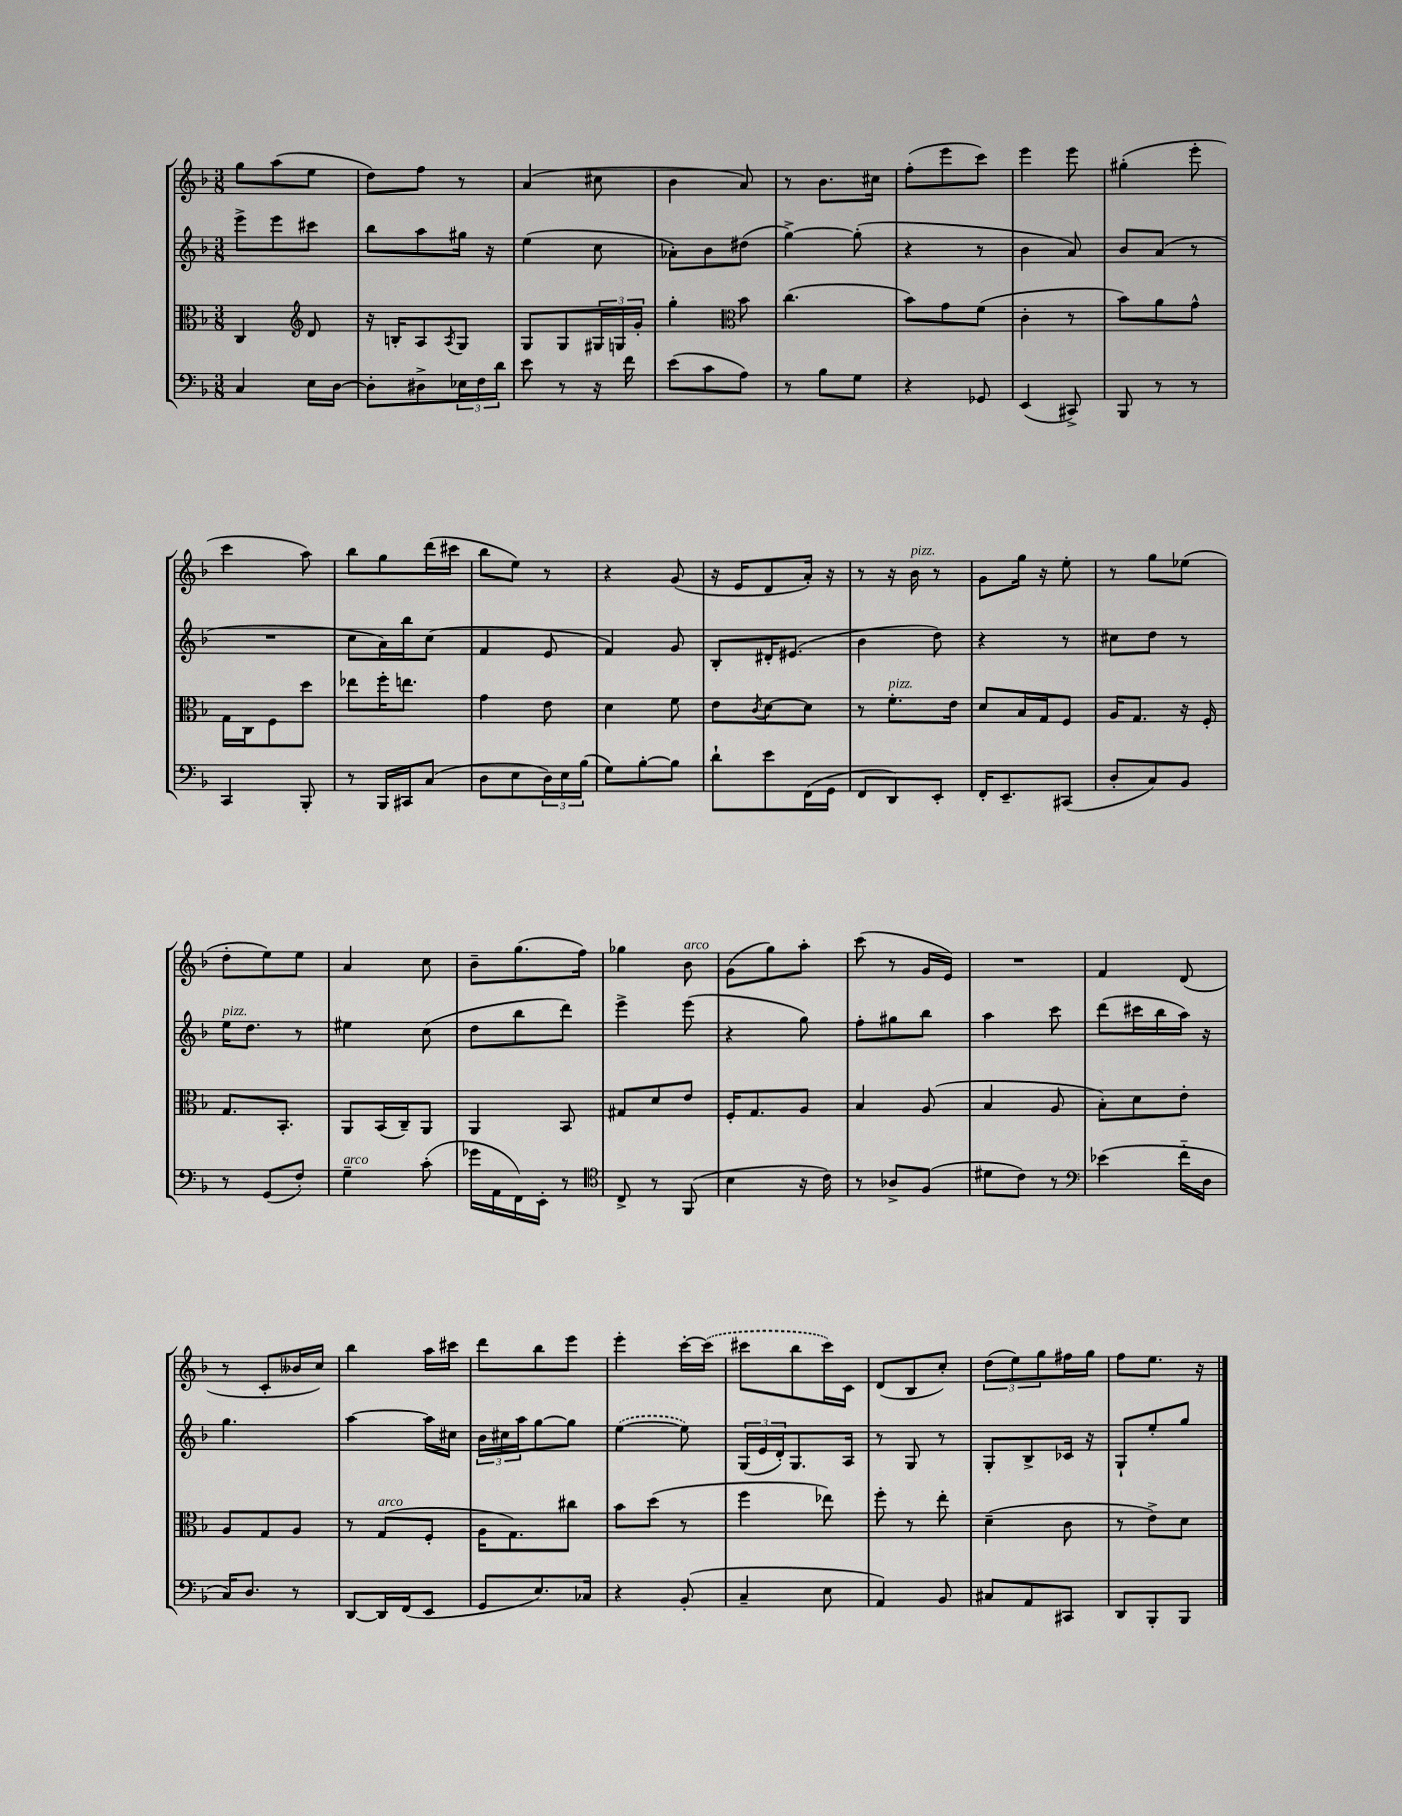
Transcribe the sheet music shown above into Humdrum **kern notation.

**kern	**kern	**kern	**kern
*staff4	*staff3	*staff2	*staff1
*clefF4	*clefC3	*clefG2	*clefG2
*k[b-]	*k[b-]	*k[b-]	*k[b-]
*M3/8	*M3/8	*M3/8	*M3/8
4C	4C	8eee^	8gg
.	.	8eee	(8aa
*	*clefG2	*	*
16E	8d	8ccc#	8ee
[16D	.	.	.
=	=	=	=
8D']	16r	8bb-	8dd)
.	16B'	.	.
8D#^	8A	8aa	8ff
.	8qA	.	.
24E-	8G	16gg#	8r
24F	.	.	.
.	.	16r	.
24d	.	.	.
=	=	=	=
8e	8G	(4ee	(4a
8r	8G	.	.
16r	24G#	8cc	8cc#
.	24G	.	.
16f	.	.	.
.	24g'	.	.
=	=	=	=
(8e	4gg'	8a-')	4b-
8c	.	8b-	.
*	*clefC3	*	*
8A)	8b-	(8dd#	8a)
=	=	=	=
8r	(4.cc	[4gg^)	8r
8B-	.	.	8.b-
8G	.	(8gg']	.
.	.	.	16cc#
=	=	=	=
4r	8b-)	4r	(8ff'
.	8g	.	8eee
8GG-	(8f	8r	8ccc)
=	=	=	=
(4EE	4c'	4b-	4eee
8CC#^)	8r	8a)	8eee
=	=	=	=
8BBB-	8b-)	8b-	(4gg#'
8r	8a	(8a	.
8r	8g^^	8r	8eee'
=	=	=	=
4CC	16G	4.r	4ccc
.	16C	.	.
.	8F	.	.
8BBB-'	8dd	.	8aa)
=	=	=	=
8r	8ee-	8cc	8bb-
16BBB-	16ff'	16a)	8gg
16CC#	8.ee	16bb-	.
(8C	.	(8cc	(16ddd
.	.	.	16ccc#
=	=	=	=
8D	4g	4f	8bb-
8E	.	.	8ee)
24D)	8e	8e	8r
24E	.	.	.
(24B-	.	.	.
=	=	=	=
8G)	4d	4f)	4r
[8B-'	.	.	.
8B-]	8f	8g	(8g
=	=	=	=
8d`	8e	8B-'	16r
.	.	.	16e
.	8qc	.	.
8e	[8d	16d#'	8d
.	.	(8.e#	.
(16FF	8d]	.	16a')
16GG	.	.	16r
=	=	=	=
8FF	8r	4b-	8r
8DD)	8.f'	.	16r
.	.	.	16b-
8EE'	.	8dd)	8r
.	16e	.	.
=	=	=	=
16FF'	8d	4r	8g
8.EE~	.	.	.
.	16B-	.	16gg
.	16G	.	16r
(8CC#	8F	8r	8ee'
=	=	=	=
8D'	16A	8cc#	8r
.	8.G	.	.
8C)	.	8dd	8gg
8BB-	16r	8r	(8ee-
.	16F'	.	.
=	=	=	=
8r	8.G	16ee	8dd'
.	.	8.dd	.
(8GG	.	.	8ee)
.	8.BB-'	.	.
8F')	.	8r	8ee
=	=	=	=
4G~	8AA	4ee#	4a
.	(16BB-	.	.
.	16C~)	.	.
(8c'	8AA	(8cc	8cc
=	=	=	=
16g-	4AA	8dd	8b-~
16AA	.	.	.
16FF)	.	8bb-	(8.gg
16EE'	.	.	.
8r	8BB-	8ddd)	.
.	.	.	16ff)
=	=	=	=
*clefC4	*	*	*
8C^	8G#	4eee^	4gg-
8r	8d	.	.
(8FF	8e	(8eee	8b-
=	=	=	=
4B-	16F'	4r	(8g
.	8.G	.	.
.	.	.	8gg)
16r	8A	8gg)	8aa'
16c)	.	.	.
=	=	=	=
8r	4B-	8ff'	(8ccc
8A-^	.	8gg#	8r
(8F	(8A	8bb-	16g
.	.	.	16e)
=	=	=	=
8d#	4B-	4aa	4.r
8c)	.	.	.
8r	8A	8ccc	.
=	=	=	=
*clefF4	*	*	*
(4e-	8B-')	(8ddd	4f
.	8d	16ccc#	.
.	.	16bb-	.
16f'~	8e'	16aa)	(8d
16D	.	16r	.
=	=	=	=
16C)	8A	4.gg	8r
8.D	.	.	.
.	8G	.	8c'
8r	8A	.	16b--
.	.	.	16cc)
=	=	=	=
[8DD	8r	[4aa	4bb-
16DD]	(8G	.	.
(16FF	.	.	.
8EE	8F'	16aa]	16aa
.	.	16cc#	16ccc#
=	=	=	=
8GG	16A	24b-	8ddd
.	.	24cc#	.
.	8.G)	.	.
.	.	24aa	.
8.E)	.	[8gg	8bb-
.	8cc#	8gg]	8eee
16C-	.	.	.
=	=	=	=
4r	8b-	([4ee	4eee'
.	(8dd	.	.
(8BB-'	8r	8ee])	[16ccc'
.	.	.	(16ccc]
=	=	=	=
4C~	4ff	(24G	8ccc#
.	.	24e	.
.	.	24d')	.
.	.	8.G	8bb-
8E	8ee-)	.	16ccc#)
.	.	16A	16c
=	=	=	=
4AA)	8ff'	8r	(8d
.	8r	8G	8B-
8BB-	8ee'	8r	8cc')
=	=	=	=
8C#	(4d~	8G'	(12dd
.	.	.	12ee)
8AA	.	8B-^	.
.	.	.	12gg
8CC#	8c	16c-	16ff#
.	.	16r	16gg
=	=	=	=
8DD	8r	8G`	8ff
8BBB-'	8e^)	8ee'	8.ee
8BBB-	8d	8gg	.
.	.	.	16r
==	==	==	==
*-	*-	*-	*-
